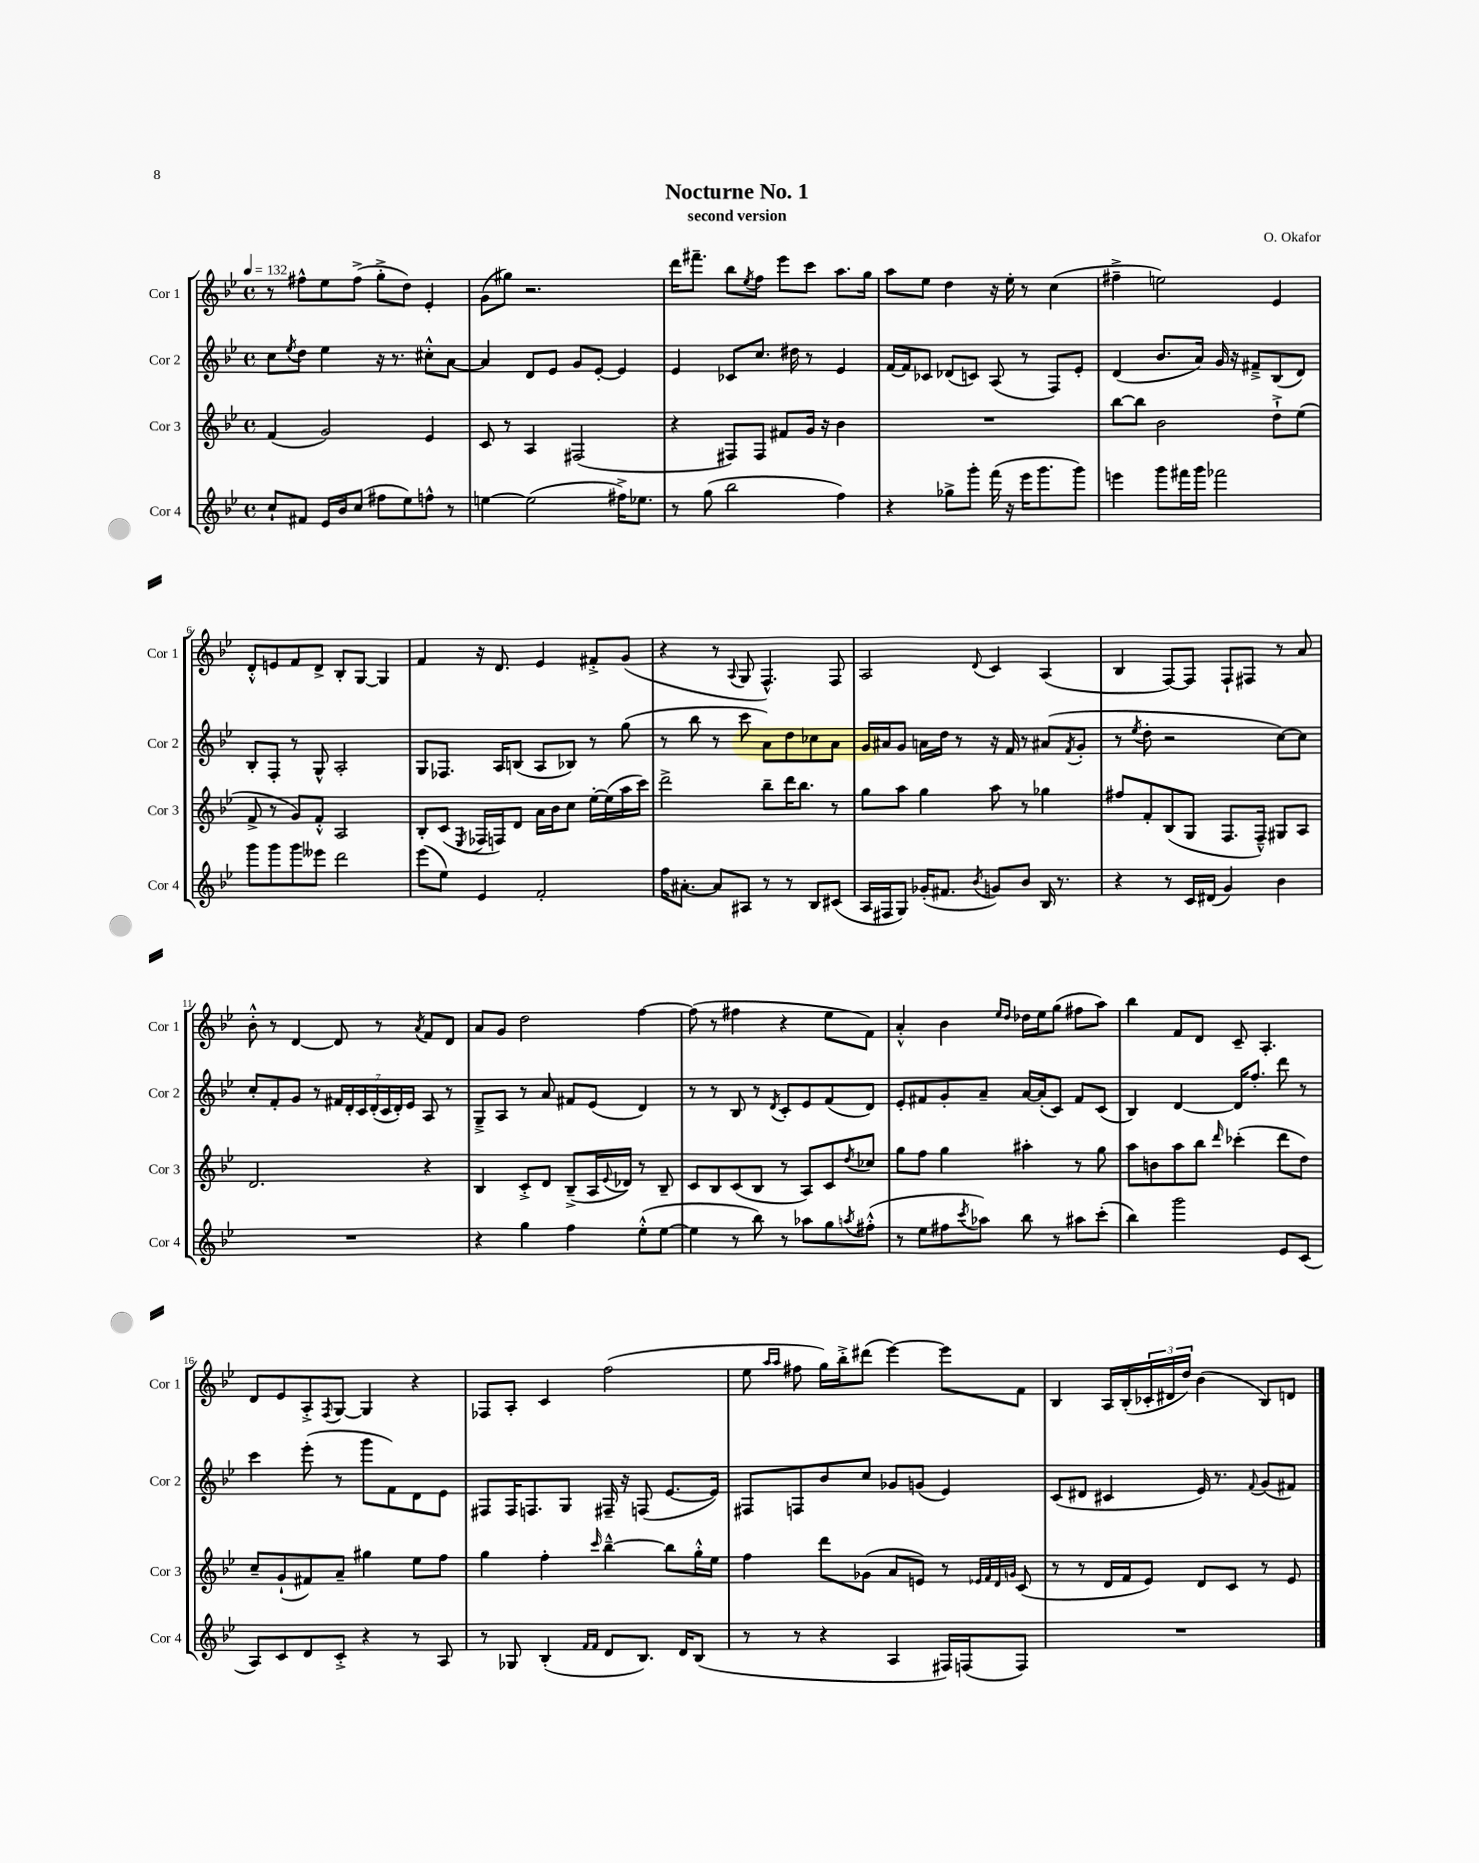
\header { title = "Nocturne No. 1" composer = "O. Okafor" subtitle = "second version" }
<<
\new StaffGroup <<
\new Staff = "s0" \with { instrumentName = "Cor 1" shortInstrumentName = "Cor 1" } {
    \clef treble \key bes \major \defaultTimeSignature \time 4/4 \tempo 4 = 132
    r8 fis''8-^ ees''8 fis''8->( g''8-.-> d''8) ees'4-. |
    g'8( gis''8) r2. |
    d'''16 fis'''8.-- bes''8 \acciaccatura { ees''8 } f''8 ees'''8 c'''8 a''8. g''16 |
    a''8 ees''8 d''4 r16 ees''16-. r8 c''4( |
    fis''4---> e''2) ees'4 |
    d'8-.-^ e'8 f'8 d'8-> bes8-. g8~ g4 |
    f'4 r16 d'8. ees'4 fis'8-.-> g'8( |
    r4 r8 \appoggiatura { a8 } g8 f4.-^) f8 |
    a2 \appoggiatura { d'8 } c'4 a4( |
    bes4 f8~) f8 f8-! fis8 r8 a'8 |
    bes'8-.-^ r8 d'4~ d'8 r8 \acciaccatura { a'8 } f'8 d'8 |
    a'8 g'8 d''2 f''4~ |
    f''8( r8 fis''4 r4 ees''8 f'8) |
    a'4-.-^ bes'4 \grace { ees''16 d''16 } des''16 ees''16 g''8( fis''8 a''8) |
    bes''4 f'8 d'8 c'8-- a4.-. |
    d'8 ees'8 a8-.-> \acciaccatura { f8 } g8~ g4 r4 |
    fes8 a8-. c'4 f''2( |
    ees''8 \grace { a''16 a''16 } fis''8 g''16) bes''16-.-> dis'''8( ees'''4~) ees'''8 f'8 |
    bes4 a16 bes16-.( \tuplet 3/2 { ces'16-. dis'16 d''16) } bes'4( bes8) d'8 \bar "|." |
}
\new Staff = "s1" \with { instrumentName = "Cor 2" shortInstrumentName = "Cor 2" } {
    \clef treble \key bes \major \defaultTimeSignature \time 4/4
    c''8 \acciaccatura { ees''8 } d''8 ees''4 r16 r8. cis''8-.-^ a'8~ |
    a'4 d'8 ees'8 g'8 ees'8~-. ees'4 |
    ees'4 ces'8 c''8. dis''16 r8 ees'4 |
    f'16~ f'16 ces'8 des'8( c'8) a8( r8 f8) ees'8-. |
    d'4( bes'8. a'16) g'16 r16 fis'8---> bes8( d'8) |
    bes8-. f8-. r8 g8-^ a2-. |
    g8 fes8. a16 b8( a8 bes8) r8 g''8( |
    r8 bes''8 r8 c'''8 a'8) d''8 ces''8 a'8 |
    g'16 ais'16 g'8 a'16 d''16 r8 r16 f'16 r8 ais'8( \acciaccatura { f'8 } g'8-. |
    r8 \acciaccatura { ees''8 } d''8-. r2 c''8~) c''8 |
    c''8-. f'8-. g'8 r8 \tuplet 7/4 { fis'16 d'16-. c'16 d'16-.( c'16 d'16-.) ees'16 } a8 r8 |
    g8---> a8 r8 a'8 fis'8 ees'8( d'4) |
    r8 r8 bes8 r8 \acciaccatura { d'8 } c'8-. ees'8 f'8( d'8) |
    ees'8-. fis'8 g'8-. a'8-- a'16~ a'16-.( c'8) fis'8 c'8( |
    bes4) d'4~ d'16 f''8.-. d'''8 r8 |
    c'''4 ees'''8-.( r8 g'''8 f'8) d'8 ees'8 |
    fis8 fis16 f8. g8 fis16-- r16 f8( ees'8.~ ees'16) |
    fis8 f8 bes'8 c''8 ges'8 g'8( ees'4) |
    c'8( dis'8 cis'4 ees'16) r8. \appoggiatura { f'8 } g'8( fis'8) \bar "|." |
}
\new Staff = "s2" \with { instrumentName = "Cor 3" shortInstrumentName = "Cor 3" } {
    \clef treble \key bes \major \defaultTimeSignature \time 4/4
    f'4( g'2) ees'4 |
    c'8 r8 a4 fis2( |
    r4 fis8) fis8 fis'8 g'16 r16 bes'4 |
    R1 |
    bes''8~ bes''8 bes'2 d''8-!-> ees''8( |
    f'8-> r8 g'8) f'8-.-^ a2 |
    bes8-. c'8( \acciaccatura { ees8 } fes16 f16) d'8 a'16 bes'16 c''8 ees''16~-. ees''16( a''16 c'''16) |
    d'''2-> bes''8-- d'''16 bes''8. r8 |
    g''8 a''8 g''4 a''8 r8 ges''4 |
    fis''8 f'8-. bes8( g8 f8. f16---^) gis8 a8 |
    d'2. r4 |
    bes4 c'8-.-> d'8 bes8--->( a16 \appoggiatura { ees'8 } des'16) r8 bes8-- |
    c'8 bes8 c'8( bes8 r8 a8) c'8 \acciaccatura { d''8 } ces''8 |
    g''8 f''8 g''4 ais''4-. r8 g''8 |
    a''8 b'8 a''8 bes''8 \grace { d'''16 } ces'''4-.( d'''8 d''8) |
    c''8-- g'8-!( fis'8) a'8-- gis''4 ees''8 f''8 |
    g''4 f''4-. \grace { c'''16 } bes''4~---^ bes''8 g''16-.-^ ees''16 |
    f''4 d'''8 ges'8( a'8 e'8) r8 \grace { ees'32 f'32 d'32 g'32 } c'8( |
    r8 r8 d'16 f'16 ees'8) d'8 c'8 r8 ees'8 \bar "|." |
}
\new Staff = "s3" \with { instrumentName = "Cor 4" shortInstrumentName = "Cor 4" } {
    \clef treble \key bes \major \defaultTimeSignature \time 4/4
    c''8-! fis'8 ees'16 bes'16 c''8( fis''8 ees''8) f''8-^ r8 |
    e''4~ e''2( fis''16->) ees''8. |
    r8 g''8( bes''2 f''4) |
    r4 ges''8-> g'''8-. f'''16( r16 ees'''16 g'''8. g'''8) |
    e'''4 g'''8 fis'''16 g'''16 fes'''2 |
    g'''8 g'''8 g'''8 eeses'''8 d'''2 |
    ees'''8( ees''8) ees'4 f'2-. |
    f''16 ais'8.~-. ais'8 ais8 r8 r8 bes8 cis'8( |
    a16 fis16 g8) ges'16-.( fis'8. \acciaccatura { bes'8 } g'8) bes'8 bes16 r8. |
    r4 r8 c'16 dis'16( g'4) bes'4 |
    R1 |
    r4 g''4 f''4 ees''8-.-^( ees''8~ |
    ees''4 r8 bes''8) r8 aes''8 g''8 \acciaccatura { a''8 } fis''8-.-^( |
    r8 ees''8 fis''8 \acciaccatura { c'''8 } aes''8) bes''8 r8 ais''8 c'''8-.( |
    bes''4) g'''2 ees'8 c'8( |
    a8) c'8 d'8 c'8-.-> r4 r8 a8 |
    r8 ges8 bes4-.( \grace { f'16 f'16 } d'8 bes8.) d'16 bes8( |
    r8 r8 r4 a4 fis16) f16( f8) |
    R1 \bar "|." |
}
>>
>>
